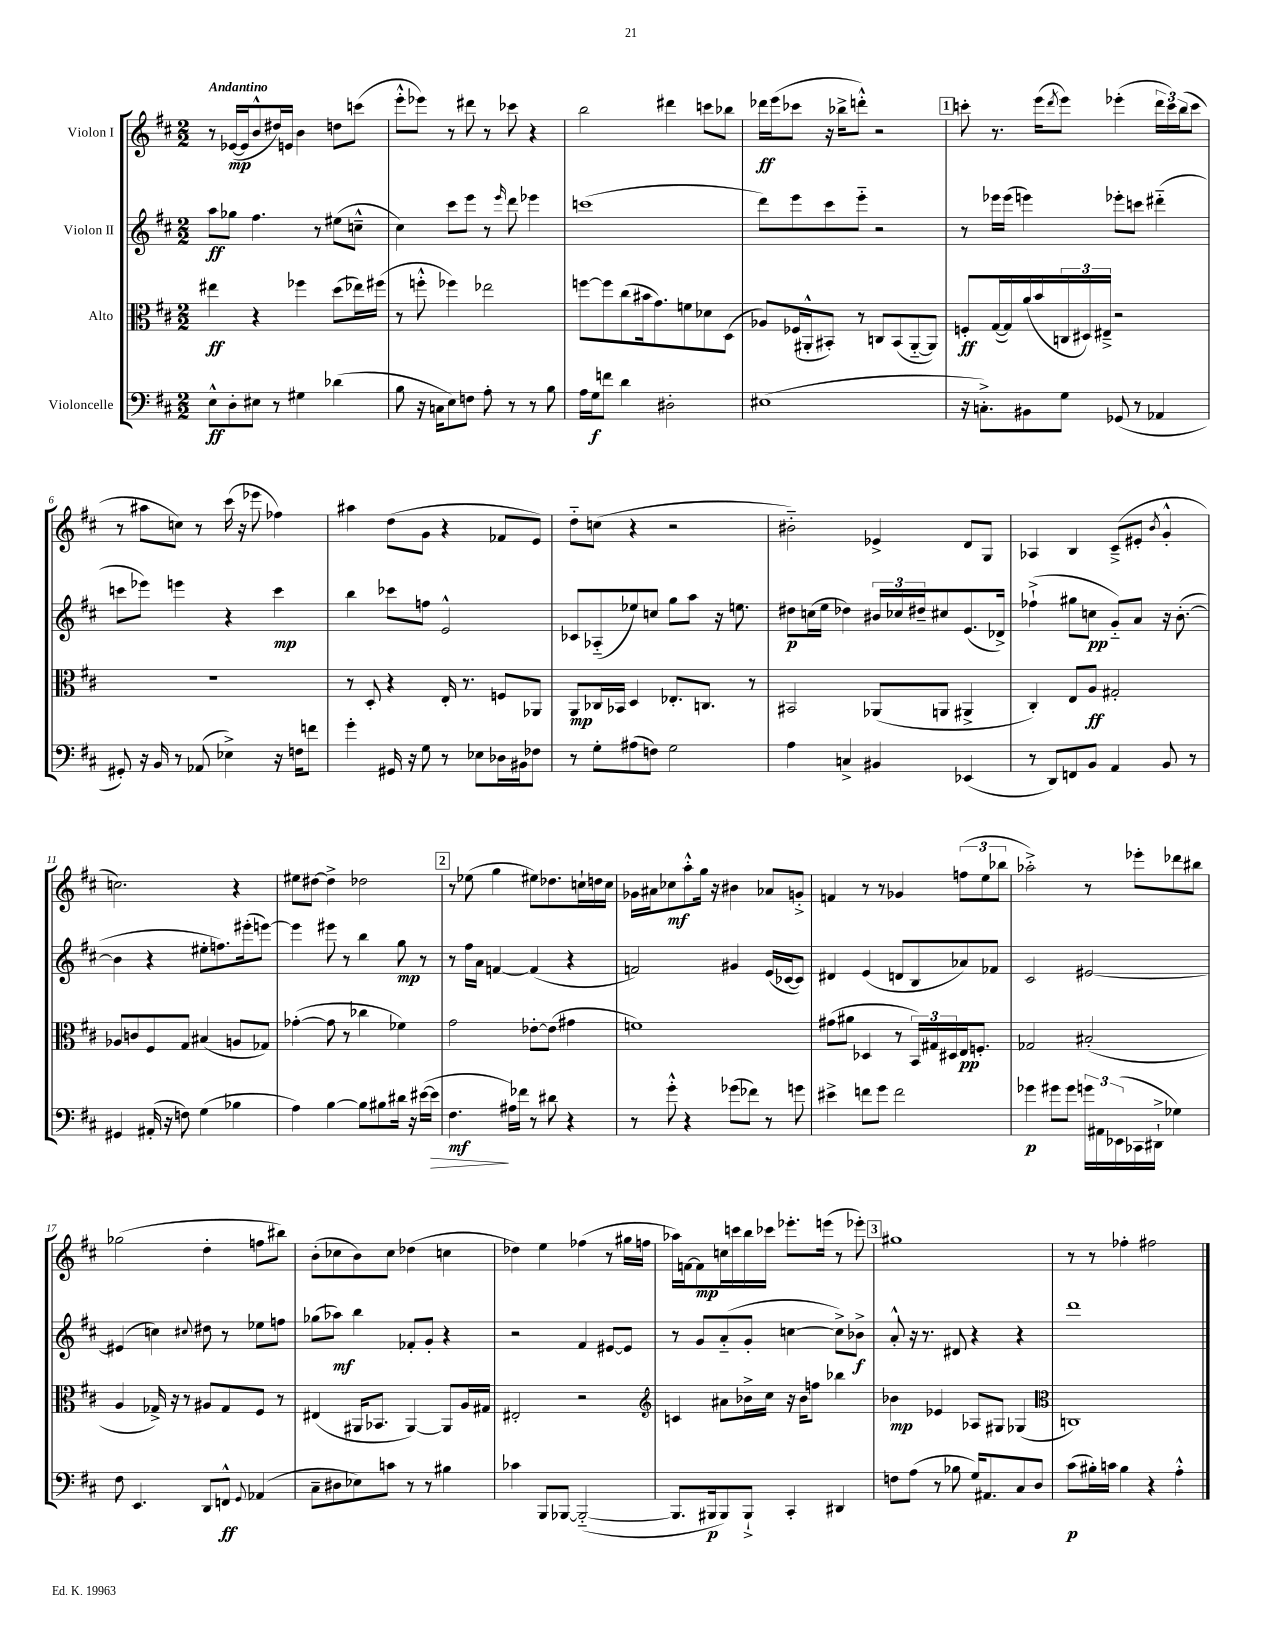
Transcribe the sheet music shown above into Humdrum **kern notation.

**kern	**dynam	**kern	**dynam	**kern	**dynam	**kern	**dynam
*part4	*part4	*part3	*part3	*part2	*part2	*part1	*part1
*staff4	*staff4	*staff3	*staff3	*staff2	*staff2	*staff1	*staff1
*I"Violoncelle	*	*I"Alto	*	*I"Violon II	*	*I"Violon I	*
*clefF4	*	*clefC3	*	*clefG2	*	*clefG2	*
*k[f#c#]	*	*k[f#c#]	*	*k[f#c#]	*	*k[f#c#]	*
*M2/2	*	*M2/2	*	*M2/2	*	*M2/2	*
=1	=1	=1	=1	=1	=1	=1	=1
!	!	!	!	!	!	!LO:TX:a:B:t=Andantino	!
8E^^\L	ff	4ee#X\	ff	8aa\L	ff	8r	.
8D'\	.	.	.	8gg-X\J	.	([16e-X/LL	mp
.	.	.	.	.	.	16e-/J]	.
8E#X\J	.	4r	.	4.ff#\	.	8b^^/	.
8r	.	.	.	.	.	16dd#X/L)	.
.	.	.	.	.	.	16en/JJ	.
4G#X\	.	4ff-X\	.	.	.	4b\	.
.	.	.	.	8r	.	.	.
(4d-X\	.	(8dd\L	.	(8ee#X\L	.	8ddn\L	.
.	.	16ee-X\L)	.	8ccn~^^\J	.	(8cccn\J	.
.	.	(16ff#X\JJ	.	.	.	.	.
=2	=2	=2	=2	=2	=2	=2	=2
8B\	.	8r	.	4cc#\)	.	8eee'^^\L	.
16r	.	8ffn'^^\	.	.	.	8eee-X\J)	.
16Cn\KL	.	.	.	.	.	.	.
8E\)	.	4ff-X\)	.	8ccc#\L	.	8r	.
8Fn\J	.	.	.	8eee\J	.	8ddd#X\	.
8A'\	.	2ee-X\	.	8r	.	8r	.
.	.	.	.	16qqeee/	.	.	.
8r	.	.	.	8ddd\	.	8ccc-X\	.
8r	.	.	.	4eee-X\	.	4r	.
8B\	.	.	.	.	.	.	.
=3	=3	=3	=3	=3	=3	=3	=3
16A\LL	.	[8ffn\L	.	(1cccn	.	2bb\	.
16G\J	f	.	.	.	.	.	.
8fn\J	.	8ff\]	.	.	.	.	.
4d\	.	(8cc#\	.	.	.	.	.
.	.	16b#X\k	.	.	.	.	.
.	.	8.g\)	.	.	.	.	.
2D#X'\	.	.	.	.	.	4ddd#X\	.
.	.	8fn\	.	.	.	.	.
.	.	8d-X\	.	.	.	8cccn\L	.
.	.	(8D\J	.	.	.	8bb-X\J	.
=4	=4	=4	=4	=4	=4	=4	=4
(1E#X	.	8A-X/L)	.	8ddd\L)	.	16ddd-X\LL	ff
.	.	.	.	.	.	(16eee\J	.
.	.	(16F-X/L	.	8eee\	.	8ccc-X\J	.
.	.	16AA#X'^^/J	.	.	.	.	.
.	.	8BB#X'/J)	.	8ccc#\	.	16r	.
.	.	.	.	.	.	16bb-X^\KL	.
.	.	8r	.	8eee\J	.	8dddn'^^\J)	.
.	.	8Cn/L	.	2r	.	2r	.
.	.	(8BB#/	.	.	.	.	.
.	.	[8AA#/	.	.	.	.	.
.	.	8AA#/J])	.	.	.	.	.
!!LO:REH:place=s1:t=1
=5	=5	=5	=5	=5	=5	=5	=5
16r	.	8Fn'/L	ff	8r	.	8cccn'\	.
8.Cn'^\L)	.	.	.	.	.	.	.
.	.	([16G/L	.	16eee-X\LL	.	8.r	.
.	.	16G/])	.	(16eee-\JJ	.	.	.
8BB#X\	.	(16a/	.	4eeen\)	.	.	.
.	.	16b/	.	.	.	(16eee\KL	.
.	.	.	.	.	.	8qddd/	.
8G\J	.	24Cn/	.	.	.	8eee\J)	.
.	.	24D#X/)	.	.	.	.	.
.	.	24E#X~^/JJ	.	.	.	.	.
(8GG-X/	.	2r	.	8eee-X'\L	.	(4eee-X'\	.
8r	.	.	.	8cccn\J	.	.	.
4AA-X/	.	.	.	(4ddd#X\	.	24ddd\LL	.
.	.	.	.	.	.	24ccc\)	.
.	.	.	.	.	.	(24bb\J	.
.	.	.	.	.	.	8ccc\J	.
!!LO:LB:g=z
=6	=6	=6	=6	=6	=6	=6	=6
8GG#X'/)	.	1r	.	8cccn\L	.	8r	.
16r	.	.	.	8eee-X\J)	.	8aa#X\L	.
16BB/	.	.	.	.	.	.	.
8r	.	.	.	4eeen\	.	8ccn\J)	.
(8AA-X/	.	.	.	.	.	8r	.
4E-X^\)	.	.	.	4r	.	(16ccc#\	.
.	.	.	.	.	.	16r	.
.	.	.	.	.	.	8eee-X\	.
16r	.	.	.	4ccc\	mp	4ff-X\)	.
16Fn\KL	.	.	.	.	.	.	.
8fn\J	.	.	.	.	.	.	.
=7	=7	=7	=7	=7	=7	=7	=7
4g'\	.	8r	.	4bb\	.	4aa#X\	.
.	.	8D'/	.	.	.	.	.
16GG#X/	.	4r	.	8ccc-X\L	.	(8dd\L	.
16r	.	.	.	.	.	.	.
8G\	.	.	.	8ffn\J	.	8g\J	.
8r	.	16E'/	.	2e^^/	.	4r	.
.	.	8.r	.	.	.	.	.
8E-X\L	.	.	.	.	.	.	.
16D-X\L	.	8Fn/L	.	.	.	8f-X/L	.
16BB#X\J	.	.	.	.	.	.	.
8F-X\J	.	8AA-X/J	.	.	.	8e/J)	.
=8	=8	=8	=8	=8	=8	=8	=8
8r	.	8AA/L	mp	8c-X/L	.	8dd\L	.
8G'\L	.	16C-X/L	.	(8A-X/	.	(8ccn\J	.
.	.	16BB-X/JJ	.	.	.	.	.
(8A#X\	.	4D/	.	8ee-X/)	.	4r	.
8Fn\J)	.	.	.	8ccn/J	.	.	.
2G\	.	8.E-X'/L	.	8gg\L	.	2r	.
.	.	.	.	8aa\J	.	.	.
.	.	8.Cn/J	.	.	.	.	.
.	.	.	.	16r	.	.	.
.	.	.	.	8.een\	.	.	.
.	.	8r	.	.	.	.	.
=9	=9	=9	=9	=9	=9	=9	=9
4A\	.	2BB#X/	.	8dd#X\L	p	2b#X\)	.
.	.	.	.	(16ccn\L	.	.	.
.	.	.	.	16ee\JJ	.	.	.
4Cn^/	.	.	.	4dd-X\)	.	.	.
4BB#X/	.	(8AA-X/L	.	24b#X/LL	.	4e-X^/	.
.	.	.	.	24cc-X/	.	.	.
.	.	.	.	24dd#X~/J	.	.	.
.	.	8AAn/J	.	8cc#X/	.	.	.
(4EE-X/	.	4AA#X^/	.	(8.e/	.	8d/L	.
.	.	.	.	.	.	8G/J	.
.	.	.	.	16d-X^/Jk)	.	.	.
=10	=10	=10	=10	=10	=10	=10	=10
8r	.	4C#'/)	.	(4ff-X`^\	.	4A-X/	.
8DD/L)	.	.	.	.	.	.	.
8FFn/	.	8E/L	.	8gg#X\L	.	4B/	.
8BB/J	.	8A/J	ff	8ccn\J	pp	.	.
4AA/	.	2G#X'/	.	8g/L)	.	(8c#~^/L	.
.	.	.	.	8a/J	.	8e#X'/J	.
.	.	.	.	.	.	8qb/	.
8BB/	.	.	.	16r	.	4g'^^/	.
.	.	.	.	([8.b'\	.	.	.
8r	.	.	.	.	.	.	.
!!LO:LB:g=z
=11	=11	=11	=11	=11	=11	=11	=11
4GG#X/	.	8A-X/L	.	4b\]	.	2.ccn\)	.
.	.	8cn/	.	.	.	.	.
(16AA#X'/	.	8F#/	.	4r	.	.	.
16r	.	.	.	.	.	.	.
8Fn\)	.	8G/J	.	.	.	.	.
(4G\	.	(4B#X/	.	8ee#X'\L	.	.	.
.	.	.	.	8.ffn\)	.	.	.
4B-X\	.	8An/L	.	.	.	4r	.
.	.	.	.	(16eee#X'\k	.	.	.
.	.	8G-X/J)	.	[8eeen\J)	.	.	.
=12	=12	=12	=12	=12	=12	=12	=12
4A\)	.	([4g-X'\	.	4eee\]	.	8ee#X\L	.
.	.	.	.	.	.	[8dd#X\J	.
[4B\	.	8g-\]	.	8eee#X\	.	4dd#^\]	.
.	.	8r	.	8r	.	.	.
8B\L]	.	4cc-X\	.	4bb\	.	2dd-X\	.
8B#X\	.	.	.	.	.	.	.
16d#X\Jk	.	4f-X\)	.	8gg\	mp	.	.
16r	.	.	.	.	.	.	.
([16e#X\LL	.	.	.	8r	.	.	.
!	!LO:HP:b	!	!	!	!	!	!
16e#\JJ]	>	.	.	.	.	.	.
!!LO:REH:place=s1:t=2
=13	=13	=13	=13	=13	=13	=13	=13
4.F#\	mf	2g\	.	8r	.	8r	.
.	.	.	.	16ff#\LL	.	(8ee-X\	.
.	.	.	.	16a\JJ	.	.	.
.	.	.	.	[4fn/	.	4gg\	.
16A#X\LL)	]	.	.	.	.	.	.
16f-X\JJ	.	.	.	.	.	.	.
8r	.	[8e-X'\L	.	(4f/]	.	8ee#X\L)	.
8d#X\	.	(8e-\J]	.	.	.	8.dd-X\	.
4r	.	4g#X\	.	4r	.	.	.
.	.	.	.	.	.	16ccn`\L	.
.	.	.	.	.	.	16ddn\	.
.	.	.	.	.	.	16cc\JJ	.
=14	=14	=14	=14	=14	=14	=14	=14
8r	.	1fn)	.	2fn/)	.	16g-X\LL	.
.	.	.	.	.	.	16a#X\J	.
8g'^^\	.	.	.	.	.	8cc-X\	mf
4r	.	.	.	.	.	8aa'^^\	.
.	.	.	.	.	.	16gg\Jk	.
.	.	.	.	.	.	16r	.
(8g-X\L	.	.	.	4g#X/	.	4b#X\	.
8f-X\J)	.	.	.	.	.	.	.
8r	.	.	.	(16e/LL	.	8a-X/L	.
.	.	.	.	[16c-X/J	.	.	.
8gn\	.	.	.	8c-/J])	.	8gn'^/J	.
=15	=15	=15	=15	=15	=15	=15	=15
4e#X^\	.	(8g#X\L	.	4d#X/	.	4fn/	.
.	.	8a#X\J	.	.	.	.	.
8fn\L	.	4D-X/	.	(4e/	.	8r	.
8g\J	.	.	.	.	.	8r	.
2f\	.	8r	.	8dn/L	.	4g-X/	.
.	.	24BB/LL)	.	8B/	.	.	.
.	.	24G#X/	.	.	.	.	.
.	.	24D#X/	.	.	.	.	.
.	.	16E/J	pp	8a-X/)	.	(12ffn\L	.
.	.	8.Fn'/J	.	.	.	.	.
.	.	.	.	.	.	12ee\	.
.	.	.	.	8f-X/J	.	.	.
.	.	.	.	.	.	12bb-X\J	.
=16	=16	=16	=16	=16	=16	=16	=16
4g-X\	p	2G-X/	.	2c#/	.	2aa-X'^\)	.
8g#X\L	.	.	.	.	.	.	.
8g#\J	.	.	.	.	.	.	.
24gn\LL	.	(2B#X'/	.	[2e#X/	.	8r	.
24AA#X\	.	.	.	.	.	.	.
(24EE-X\	.	.	.	.	.	.	.
16CC-X\	.	.	.	.	.	8eee-X'\L	.
16DD#X`^\JJ	.	.	.	.	.	.	.
4G-X\)	.	.	.	.	.	8ddd-X\	.
.	.	.	.	.	.	8bb#X\J	.
!!LO:LB:g=z
=17	=17	=17	=17	=17	=17	=17	=17
8F#\	.	4A/	.	(4e#X/]	.	(2gg-X\	.
4.EE/	.	.	.	.	.	.	.
.	.	16G-X^/)	.	4ccn\)	.	.	.
.	.	16r	.	.	.	.	.
.	.	8r	.	.	.	.	.
.	.	.	.	8qqcc#X/	.	.	.
8DD/L	.	8A#X/L	.	8dd#X\	.	4dd'\	.
8FFn^^/J	ff	8G-/	.	8r	.	.	.
8qqGG/	.	.	.	.	.	.	.
(4AA-X/	.	8F#/J	.	8ee-X\L	.	8ffn\L	.
.	.	8r	.	8ffn\J	.	8bb#X\J)	.
=18	=18	=18	=18	=18	=18	=18	=18
8C#~\L	.	(4E#X/	.	(8gg-X\L	.	(8b'\L	.
8D#X\	.	.	.	8aa-X\J)	mf	8cc-X\	.
8E-X\)	.	16AA#X/KL	.	4bb\	.	8b\)	.
.	.	8.BB-X/J	.	.	.	.	.
8cn\J	.	.	.	.	.	8cc-\J	.
8r	.	[4AA#/)	.	8f-X'/L	.	(4dd-X\	.
8r	.	.	.	8g'/J	.	.	.
4B#X\	.	8AA#/L]	.	4r	.	4ccn\	.
.	.	16A/L	.	.	.	.	.
.	.	16G#X/JJ	.	.	.	.	.
=19	=19	=19	=19	=19	=19	=19	=19
4c-X\	.	2E#X'/	.	2r	.	4dd-X\)	.
8BBB/L	.	.	.	.	.	4ee\	.
[8BBB-X/J	.	.	.	.	.	.	.
(2BBB-/_	.	2r	.	4f#/	.	(4ff-X\	.
.	.	.	.	[8e#X/L	.	8r	.
.	.	.	.	8e#/J]	.	16gg#X\LL	.
.	.	.	.	.	.	16ffn\JJ	.
=20	=20	=20	=20	=20	=20	=20	=20
*	*	*clefG2	*	*	*	*	*
8.BBB-/L]	.	4cn/	.	8r	.	16aa-X\LL)	.
.	.	.	.	.	.	[16fn\J	.
.	.	.	.	8g/L	.	8f\]	mp
16BBB#X/k	p	.	.	.	.	.	.
8BBB#/)	.	8a#X\L	.	(8a/	.	16ccn\L	.
.	.	.	.	.	.	16cccn\	.
8BBB#`^/J	.	16b-X^\L	.	8g'/J	.	16bb\	.
.	.	16cc#\JJ	.	.	.	16ccc-X\JJ	.
4CC#'/	.	16r	.	[4ccn\	.	8.eee-X'\L	.
.	.	16b-\KL	.	.	.	.	.
.	.	8ffn\J	.	.	.	.	.
.	.	.	.	.	.	(16eeen\Jk	.
4DD#X/	.	4bb-X\	.	8cc^\L])	.	8r	.
.	.	.	.	8b-X^\J	f	8eee-X'\)	.
!!LO:REH:place=s1:t=3
=21	=21	=21	=21	=21	=21	=21	=21
8Fn\L	.	4b-X\	mp	8a'^^/	.	1gg#X	.
(8A\J	.	.	.	16r	.	.	.
.	.	.	.	8.r	.	.	.
8r	.	4e-X/	.	.	.	.	.
8B-X\	.	.	.	8d#X/	.	.	.
16G/KL)	.	8A-X/L	.	4r	.	.	.
8.AA#X/	.	.	.	.	.	.	.
.	.	8G#X/J	.	.	.	.	.
8C#/	.	(4G-X/	.	4r	.	.	.
8D/J	.	.	.	.	.	.	.
=22	=22	=22	=22	=22	=22	=22	=22
*	*	*clefC3	*	*	*	*	*
(8c#\L	p	1Cn)	.	1ddd	.	8r	.
16B#X'\L)	.	.	.	.	.	8r	.
16cn\JJ	.	.	.	.	.	.	.
4B#\	.	.	.	.	.	4ff-X'\	.
4r	.	.	.	.	.	2ff#X\	.
4A'^^\	.	.	.	.	.	.	.
==	==	==	==	==	==	==	==
*-	*-	*-	*-	*-	*-	*-	*-
